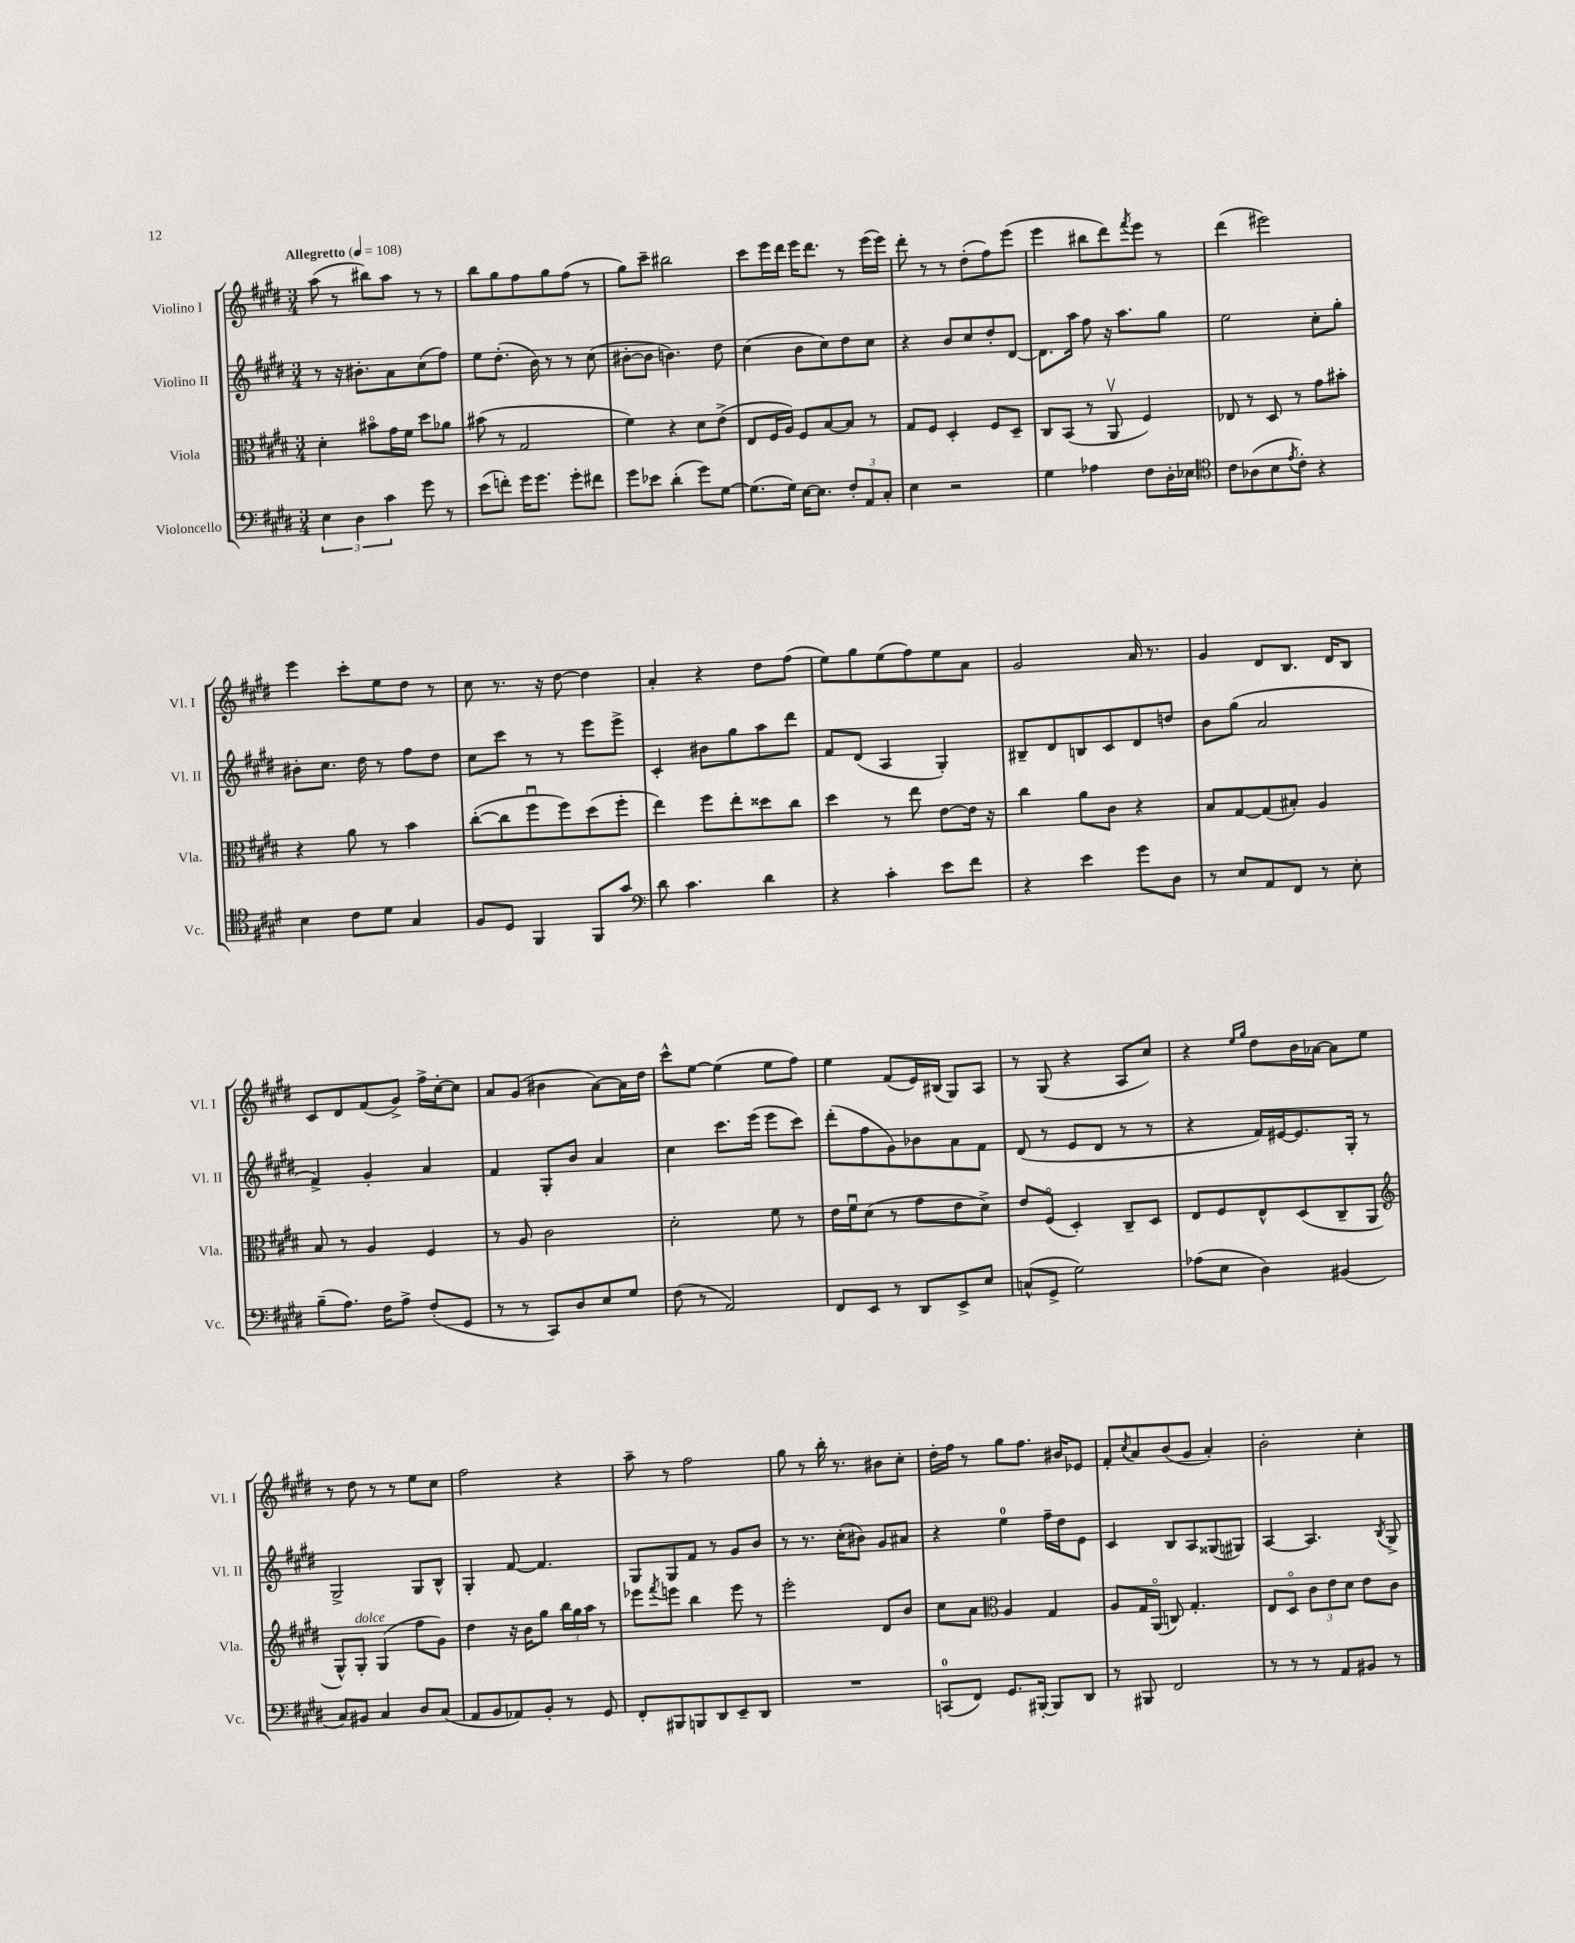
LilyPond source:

<<
\new StaffGroup <<
\new Staff = "s0" \with { instrumentName = "Violino I" shortInstrumentName = "Vl. I" } {
    \clef treble \key e \major \numericTimeSignature \time 3/4 \tempo "Allegretto" 4 = 108
    a''8( r8 bis''8) a''8 r8 r8 |
    b''8 gis''8 fis''8 gis''8 fis''8( r8 |
    gis''8) cis'''8-- bis''2 |
    cis'''8 e'''16 dis'''16 e'''16 dis'''8. r8 e'''16( e'''16) |
    dis'''8-. r8 r8 dis''8-.( fis''8) e'''8( |
    e'''4 bis''8 dis'''8) \acciaccatura { fis'''8 } e'''8 r8 |
    dis'''4( eis'''2) |
    e'''4 cis'''8-. e''8 dis''8 r8 |
    cis''8 r8. r16 dis''8~ dis''4 |
    a'4-. r4 dis''8 fis''8( |
    e''8) gis''8 e''8( fis''8) e''8 a'8 |
    gis'2 a'16 r8. |
    gis'4 dis'8 b8. dis'16 b8 |
    cis'8 dis'8 fis'8( gis'8->) fis''16-> cis''16~-. cis''8 |
    a'8 gis'8( bis'4 a'8~) a'16 dis''16 |
    cis'''8-^ e''8~ e''4( e''8 fis''8) |
    e''4 fis'8( e'16) bis16( gis8) a8 |
    r8 gis8( r4 a8 cis''8) |
    r4 \grace { e''16 gis''16 } dis''8 b'16 aes'16~ aes'8 e''8 |
    r8 dis''8 r8 r8 e''8 cis''8 |
    fis''2 r4 |
    a''8-- r8 fis''2 |
    gis''8 r8 b''16-. r8. bis'8 cis''8-. |
    dis''16-. fis''16 r8 gis''8 fis''8. bis'16 ees'8 |
    fis'8-. \acciaccatura { cis''8 } a'8 b'8( gis'8 a'4-.) |
    b'2-. cis''4-. \bar "|." |
}
\new Staff = "s1" \with { instrumentName = "Violino II" shortInstrumentName = "Vl. II" } {
    \clef treble \key e \major \numericTimeSignature \time 3/4
    r8 r16 bis'8.-. a'8 cis''8( fis''8) |
    e''8 dis''8.-.( b'16) r8 r8 cis''8( |
    bis'8~-. bis'8 b'4.) dis''8 |
    cis''4( b'8 cis''8) dis''8 cis''8 |
    r4 b'8 cis''8 dis''8-. dis'8~ |
    dis'8. a''16 fis''8 r16 a''8. gis''8 |
    e''2 cis''8-. gis''8-. |
    bis'8-. cis''8. dis''16 r8 fis''8 dis''8 |
    cis''8 cis'''8 r8 r8 e'''8 e'''8-> |
    cis'4-. bis'8 gis''8 a''8 dis'''8 |
    fis'8 dis'8( a4 gis4-.) |
    bis8-- dis'8 b8 cis'8 dis'8 d''8 |
    b'8 gis''8( a'2 |
    fis'4->) gis'4-. a'4 |
    fis'4 gis8-. b'8 a'4 |
    cis''4 cis'''8. e'''16( e'''8 cis'''8) |
    dis'''8-.( fis''8 gis'8) bes'8 a'8 fis'8 |
    dis'8( r8 e'8 dis'8 r8 r8 |
    r4 fis'16) eis'16~ eis'8. gis16-. r8 |
    gis2-> gis8 b8-^ |
    gis4-. fis'8~ fis'4. |
    gis8 gis8 fis'8 r8 gis'8 b'8 |
    r8 r8. cis''16-.( bis'8) gis'8 ais'8 |
    r4 e''4-0 fis''16-- dis''16 e'8 |
    cis'4 b8 a8 gisis8( gis8) |
    a4~ a4. \acciaccatura { b8 } gis8-> \bar "|." |
}
\new Staff = "s2" \with { instrumentName = "Viola" shortInstrumentName = "Vla." } {
    \clef alto \key e \major \numericTimeSignature \time 3/4
    dis'4-. bis'8\flageolet gis'16 fis'16 dis''8 aes'8 |
    bis'8( r8 gis2 |
    fis'4) r4 dis'8 e'8->( |
    e8 fis16 a16) fis8 b8~ b8 r8 |
    gis8 fis8 dis4-. fis8 dis8-- |
    cis8 b,8( r8 a,8\upbow fis4) |
    ees8 r8 dis8 r8 gis'8 bis'8-. |
    r4 a'8 r8 b'4 |
    cis''8~-.( cis''8 fis''8\downbow fis''8) dis''8( fis''8-. |
    e''4) fis''8 e''8-. disis''8 cis''8 |
    dis''4 r8 e''8 e'8~ e'16 r16 |
    cis''4 a'8 cis'8 r4 |
    b8 gis8~ gis8( bis8-.) a4 |
    b8 r8 a4 fis4 |
    r8 a8 cis'2 |
    dis'2-. fis'8 r8 |
    e'16 fis'16\downbow dis'8( r8 gis'8 e'8 dis'8->) |
    e'8 fis8\flageolet( dis4-.) cis8-- dis8 |
    e8 fis8 e8-^ dis8( cis8-- a,8 |
    \clef treble gis8-^) gis8-.^\markup { \italic "dolce" } gis4( fis''8 gis'8) |
    dis''4 r16 b'16 gis''8 \tuplet 3/2 { b''16 gis''16 a''16 } r8 |
    ees'''8 \acciaccatura { fis'''8 } e'''8 b''4 e'''8 r8 |
    e'''2-. dis'8 b'8 |
    cis''8 a'8 \clef alto a4 gis4 |
    a8 gis16 a,16\flageolet( c8) gis4.-. |
    e8 dis8\flageolet \tuplet 3/2 { cis'8 e'8 dis'8 } e'8 cis'8 \bar "|." |
}
\new Staff = "s3" \with { instrumentName = "Violoncello" shortInstrumentName = "Vc." } {
    \clef bass \key e \major \numericTimeSignature \time 3/4
    \tuplet 3/2 { e4 dis4 cis'4 } gis'8 r8 |
    e'8( f'8-.) gis'16 gis'8. gis'8-. fis'8 |
    gis'8 ees'8 dis'4-.( gis'8) gis8~ |
    gis8.( gis16) e16~ e8. \tuplet 3/2 { fis8-. a,8 cis8-. } |
    e4 r2 |
    gis4 aes4 fis8 dis16-. ees16 |
    \clef tenor cis'8 aes8( b8 \acciaccatura { e'8 } cis'8-.) r4 |
    b4 cis'8 dis'8 gis4 |
    fis8 dis8 fis,4 fis,8 gis'8 |
    \clef bass dis'8 cis'4. dis'4 |
    r4 cis'4-. e'8 fis'8 |
    r4 e'4 gis'8 dis8 |
    r8 e8 a,8 fis,8 r8 e8-. |
    b8--( a8.) fis16 a8-> fis8-.( gis,8 |
    r8 r8 cis,8) dis8 e8 gis8 |
    fis8( r8 a,2) |
    fis,8 e,8 r8 dis,8 e,8-> e8 |
    c8-^( gis,8-> gis2) |
    aes8( e8 dis4) bis,4( |
    cis8) bis,8 cis4 dis8 cis8( |
    a,8 b,8 aes,8) b,8-. r8 gis,8 |
    fis,8-. bis,,8 b,,8 dis,8 e,8-- dis,8 |
    R2. |
    c,8-0( fis,8) gis,8. bis,,16~-. bis,,8 dis,8 |
    r8 bis,,8 fis,2 |
    r8 r8 r8 a,8 bis,8 r8 \bar "|." |
}
>>
>>
\layout { \context { \Score \remove "Bar_number_engraver" } }
